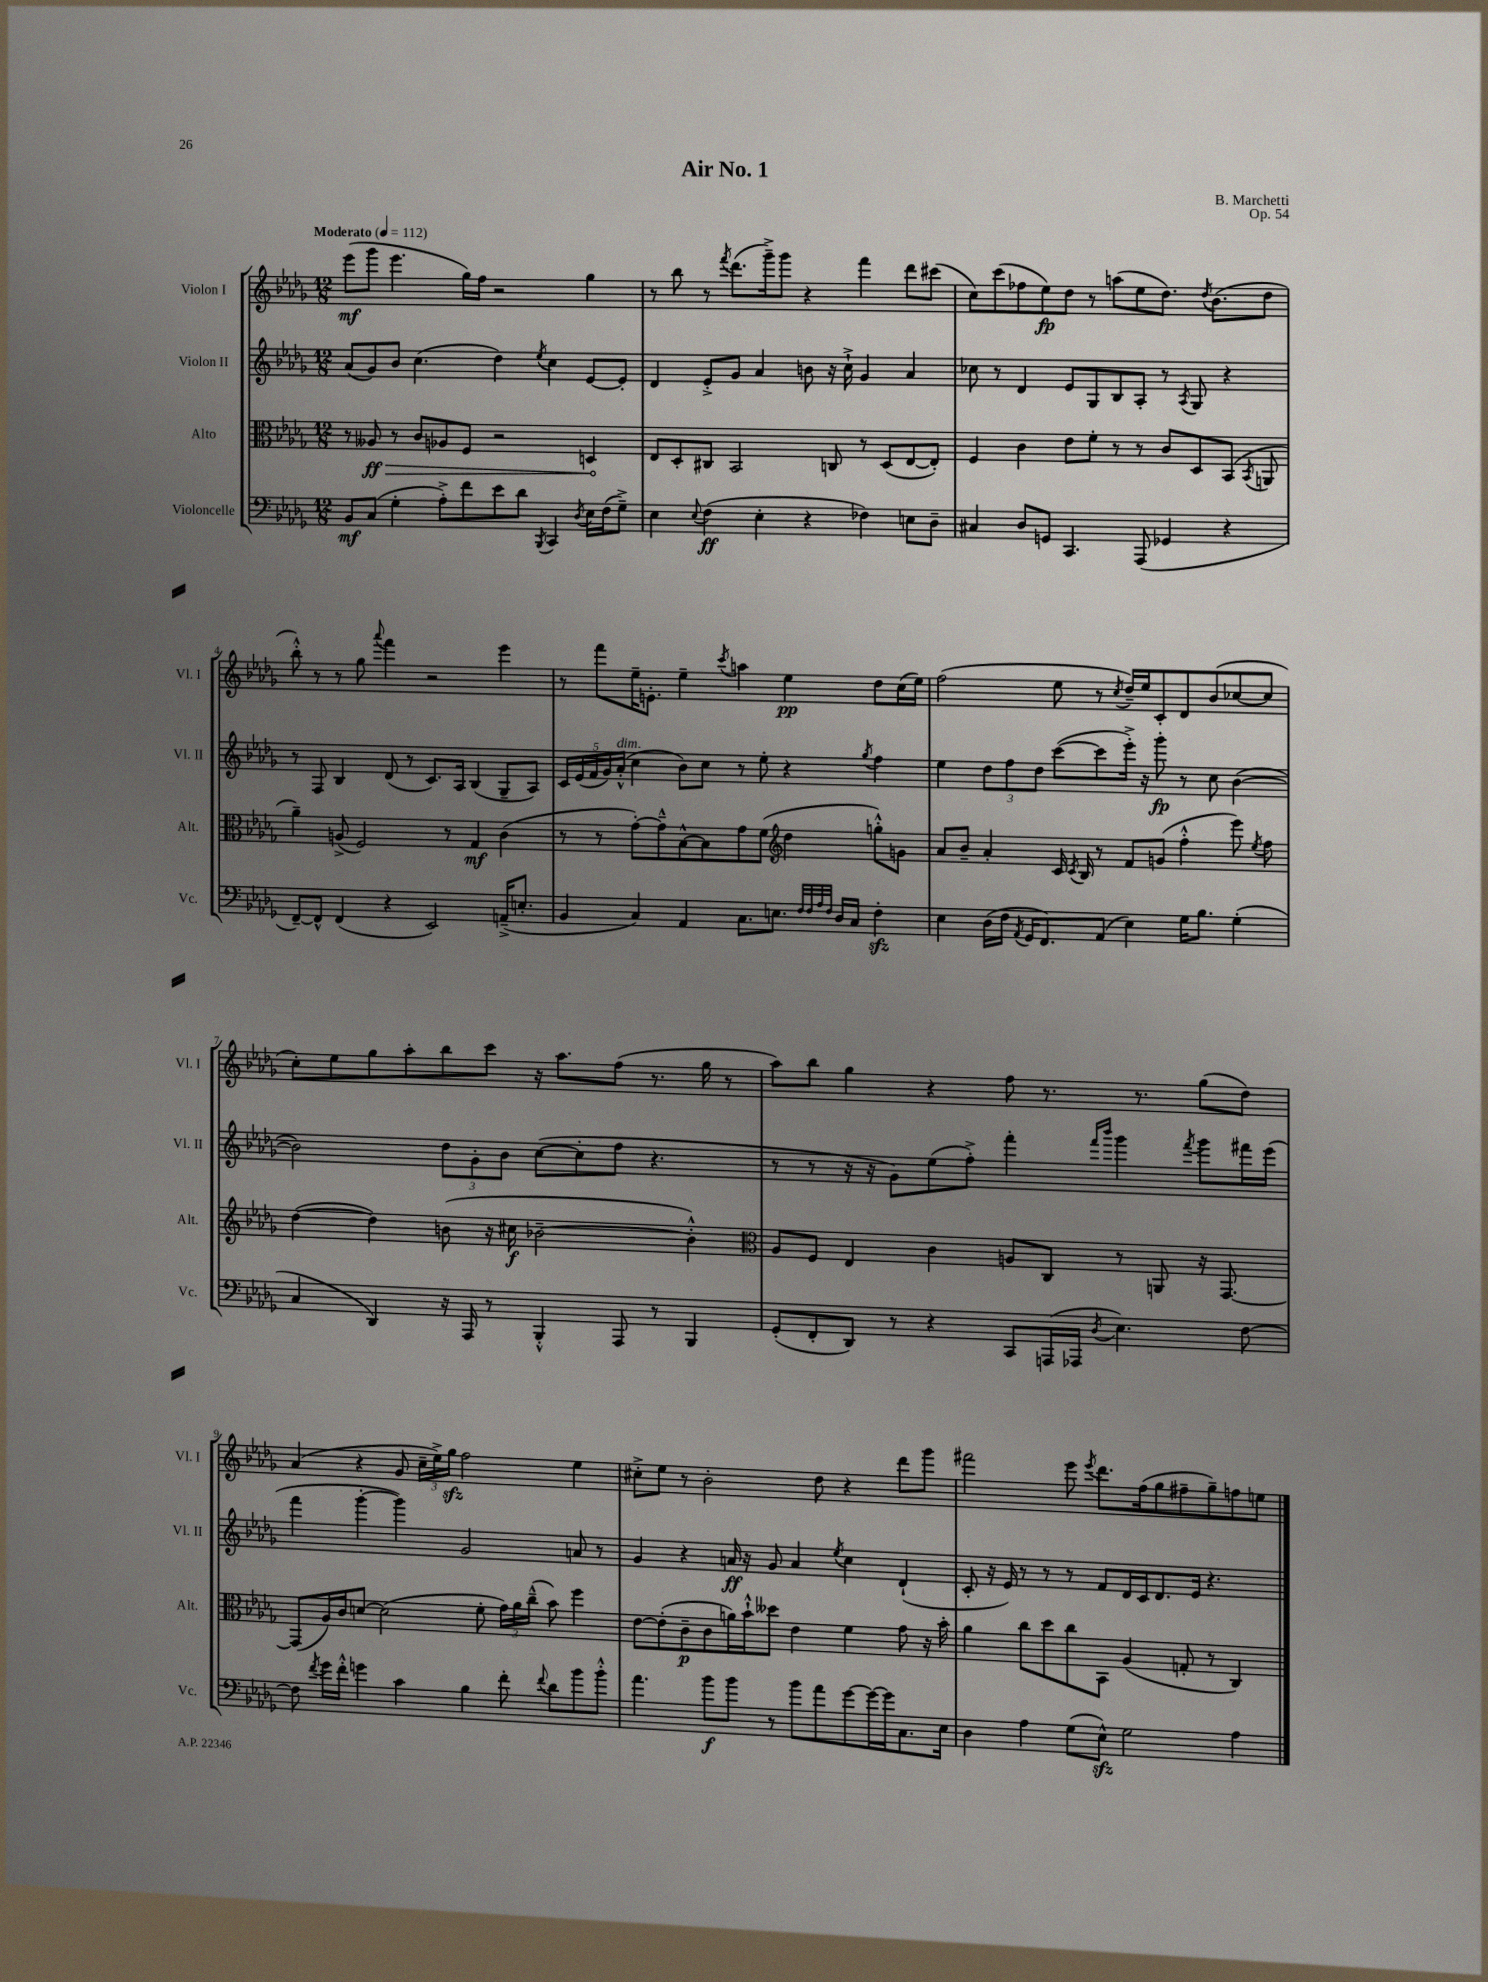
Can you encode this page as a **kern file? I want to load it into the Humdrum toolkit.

**kern	**kern	**kern	**kern
*staff4	*staff3	*staff2	*staff1
*clefF4	*clefC3	*clefG2	*clefG2
*k[b-e-a-d-g-]	*k[b-e-a-d-g-]	*k[b-e-a-d-g-]	*k[b-e-a-d-g-]
*M12/8	*M12/8	*M12/8	*M12/8
*MM112	*MM112	*MM112	*MM112
8BB-	8r	(8a-	(8eee-
(8C	8A--	8g-)	8ggg-
4G-'	8r	8b-	4.eee-
.	8c	(4.cc	.
8A-'^)	8A-	.	.
8f	8F	.	16gg-)
.	.	.	16ff
8e-	2r	4dd-)	2r
8d-	.	.	.
8qBBB-	.	8qee-	.
4CC	.	4cc	.
8qD-	.	.	.
16E-	4D	[8e-	4gg-
(16F	.	.	.
8G-~^)	.	8e-']	.
=	=	=	=
4E-	8E-	4d-	8r
.	8D-'	.	8bb-
8qqE-	.	.	.
(4F	8C#	8e-'^	8r
.	.	.	8qfff
.	2BB-	8g-	(8.ddd-
4E-'	.	4a-	.
.	.	.	16ggg-~^)
.	.	.	8ggg-
4r	.	8b	4r
.	8C	16r	.
.	.	16cc`^	.
4F-)	8r	4g-	4fff
.	(8D-	.	.
8E	[8E-	4a-	8ddd-
8D-~	8E-'])	.	(8ccc#
=	=	=	=
4C#	4F	8cc-	8cc)
.	.	8r	(8ccc
8D-	4c	4d-	8ff-
8GG	.	.	8ee-)
4.CC	8e-	8e-	8dd-
.	8f'	8G-	8r
.	8r	8B-	(8aa
(8AAA-	8r	8A-'	8ee-
4GG-	8c	8r	8.dd-)
.	.	8qA-	.
.	8D-	8G-	.
.	.	.	8qdd-
.	.	.	(8.b-
4r	(8BB-	4r	.
.	8qBB-	.	.
.	8AA	.	8dd-
=	=	=	=
[8FF~)	4a-~)	8r	8bb-'^^)
8FF^^]	.	8F	8r
(4FF	(8A^	4B-	8r
.	2F)	.	8gg-
.	.	.	8qqaaa-
4r	.	(8d-	4fff
.	.	8r	.
2EE-)	.	8.c)	2r
.	8r	.	.
.	.	16A-	.
.	4G-	(4B-	.
(16AA~^	(4c	8G-~	4eee-
8.E'	.	.	.
.	.	8A-)	.
=	=	=	=
4BB-	8r	20c	8r
.	.	(20e-	.
.	.	20f	.
.	8r	.	8fff
.	.	20g-)	.
.	.	(20a-'^^	.
4C)	[8g-')	4cc	16ee-~
.	.	.	8.e'
.	8g-~^^]	.	.
4AA-	[8B-^^	8b-)	4ee-~
.	8B-]	8cc	.
.	.	.	8qccc
8.C	8g-	8r	4aa
.	(8f	8ee-'	.
8.E	.	.	.
*	*clefG2	*	*
.	4dd-	4r	4ee-
32qqF	.	.	.
32qqF	.	.	.
32qqA-	.	.	.
32qqF	.	.	.
16D-	.	.	.
16C	.	.	.
.	.	8qgg-	.
4F'	8gg'^^)	4ff	8dd-
.	8g	.	(16cc
.	.	.	16ee-)
=	=	=	=
4E-	8a-	4ee-	(2ff
.	8b-~	.	.
(16D-	4a-'	12dd-	.
16F	.	.	.
.	.	12ff	.
8qAA-	.	.	.
16GG-	.	.	.
.	.	12dd-	.
8.FF)	.	.	.
.	16c	([8ccc	8ee-
.	8qc	.	.
.	16B-	.	.
(8AA-	8r	8ccc]	8r
.	.	.	8qcc
4E-)	8f	16eee-'^)	16dd-~)
.	.	16r	16ee-
.	(8g	8ggg-'	8c'
16G-	4ff'^^	8r	8d-
8.B-	.	.	.
.	.	8cc	(8b-
(4G-'	8eee-)	([4b-	[8cc-
.	8qee-	.	.
.	8ff	.	8cc-]
=	=	=	=
4C	([4dd-	2b-])	8cc')
.	.	.	8ee-
4DD-)	4dd-])	.	8gg-
.	.	.	8aa-'
16r	(8b	12dd-	8bb-
16AAA-	.	.	.
.	.	12g-'	.
8r	16r	.	8ccc
.	.	12b-	.
.	16cc#	.	.
4BBB-'^^	[2b-~	([8cc	16r
.	.	.	8.aa-
.	.	8cc']	.
8AAA-	.	8ff	(8ff
8r	.	4.r	8.r
4BBB-	4b-'^^])	.	.
.	.	.	16gg-
.	.	.	8r
=	=	=	=
*	*clefC3	*	*
(8GG-'	8A-	8r	8aa-)
8FF'	8F	8r	8bb-
8DD-)	4E-	16r	4gg-
.	.	16r	.
8r	.	8g-)	.
4r	4c	(8ee-	4r
.	.	8ff'^)	.
8CC	8A	4fff'	8ff
(16AAA	8C	.	8.r
16AAA-	.	.	.
.	.	16qqfff	.
8qD-	.	16qqbbb-	.
4.E-)	8r	4ggg-	.
.	.	.	8.r
.	8AA	.	.
.	.	8qfff	.
.	16r	8ggg-	(8gg-
.	[8.GG-	.	.
[8F	.	16fff#	8dd-)
.	.	(16eee-	.
=	=	=	=
8F]	(8GG-]	4fff	(4a-
8qf	.	.	.
16g-	16A-)	.	.
16f'^^	16c	.	.
4g	[8d	[4ggg-'	4r
.	(2d]	.	.
4c	.	4ggg-])	8g-
.	.	.	24cc~
.	.	.	24ee-^)
.	.	.	24gg-
4B-	.	2g-	2ff
.	8f'	.	.
8f'	24g-)	.	.
.	24a-	.	.
.	(24cc~^^	.	.
8qqf	.	.	.
8d-	8b-)	.	.
8b-	4ff	8a	4ee-
8b-'^^	.	8r	.
=	=	=	=
4.a-	[8e-	4g-	8cc#'^
.	(8e-']	.	8ee-
.	8c~	4r	8r
8b-	8c	.	2b-'
8b-	16a)	16a	.
.	16b-`^^	16r	.
8r	8dd--	8g-	.
8b-	4e-	4a	.
8a-	.	.	8dd-
.	.	8qee-	.
[8g-	4f	4cc	4r
16g-_	.	.	.
16g-]	.	.	.
8.C	8g-	(4d-`	8ddd-
.	16r	.	8ggg-
16E-	16b-'	.	.
=	=	=	=
4D-	4a-	8c'	2fff#
.	.	16r	.
.	.	16e-)	.
4A-	8cc	8r	.
.	8dd-	8r	.
(8G-	8cc	8r	8eee-
.	.	.	8qeee-
8E-^^)	8BB-	8f	8.ddd-
2G-	(4A-	16d-	.
.	.	16c	(16ff
.	.	8.d-	8gg-
.	8G'	.	8ff#~
.	.	16e-	.
.	8r	4.r	8gg-~)
4A-	4C)	.	8ff
.	.	.	8ee
==	==	==	==
*-	*-	*-	*-
